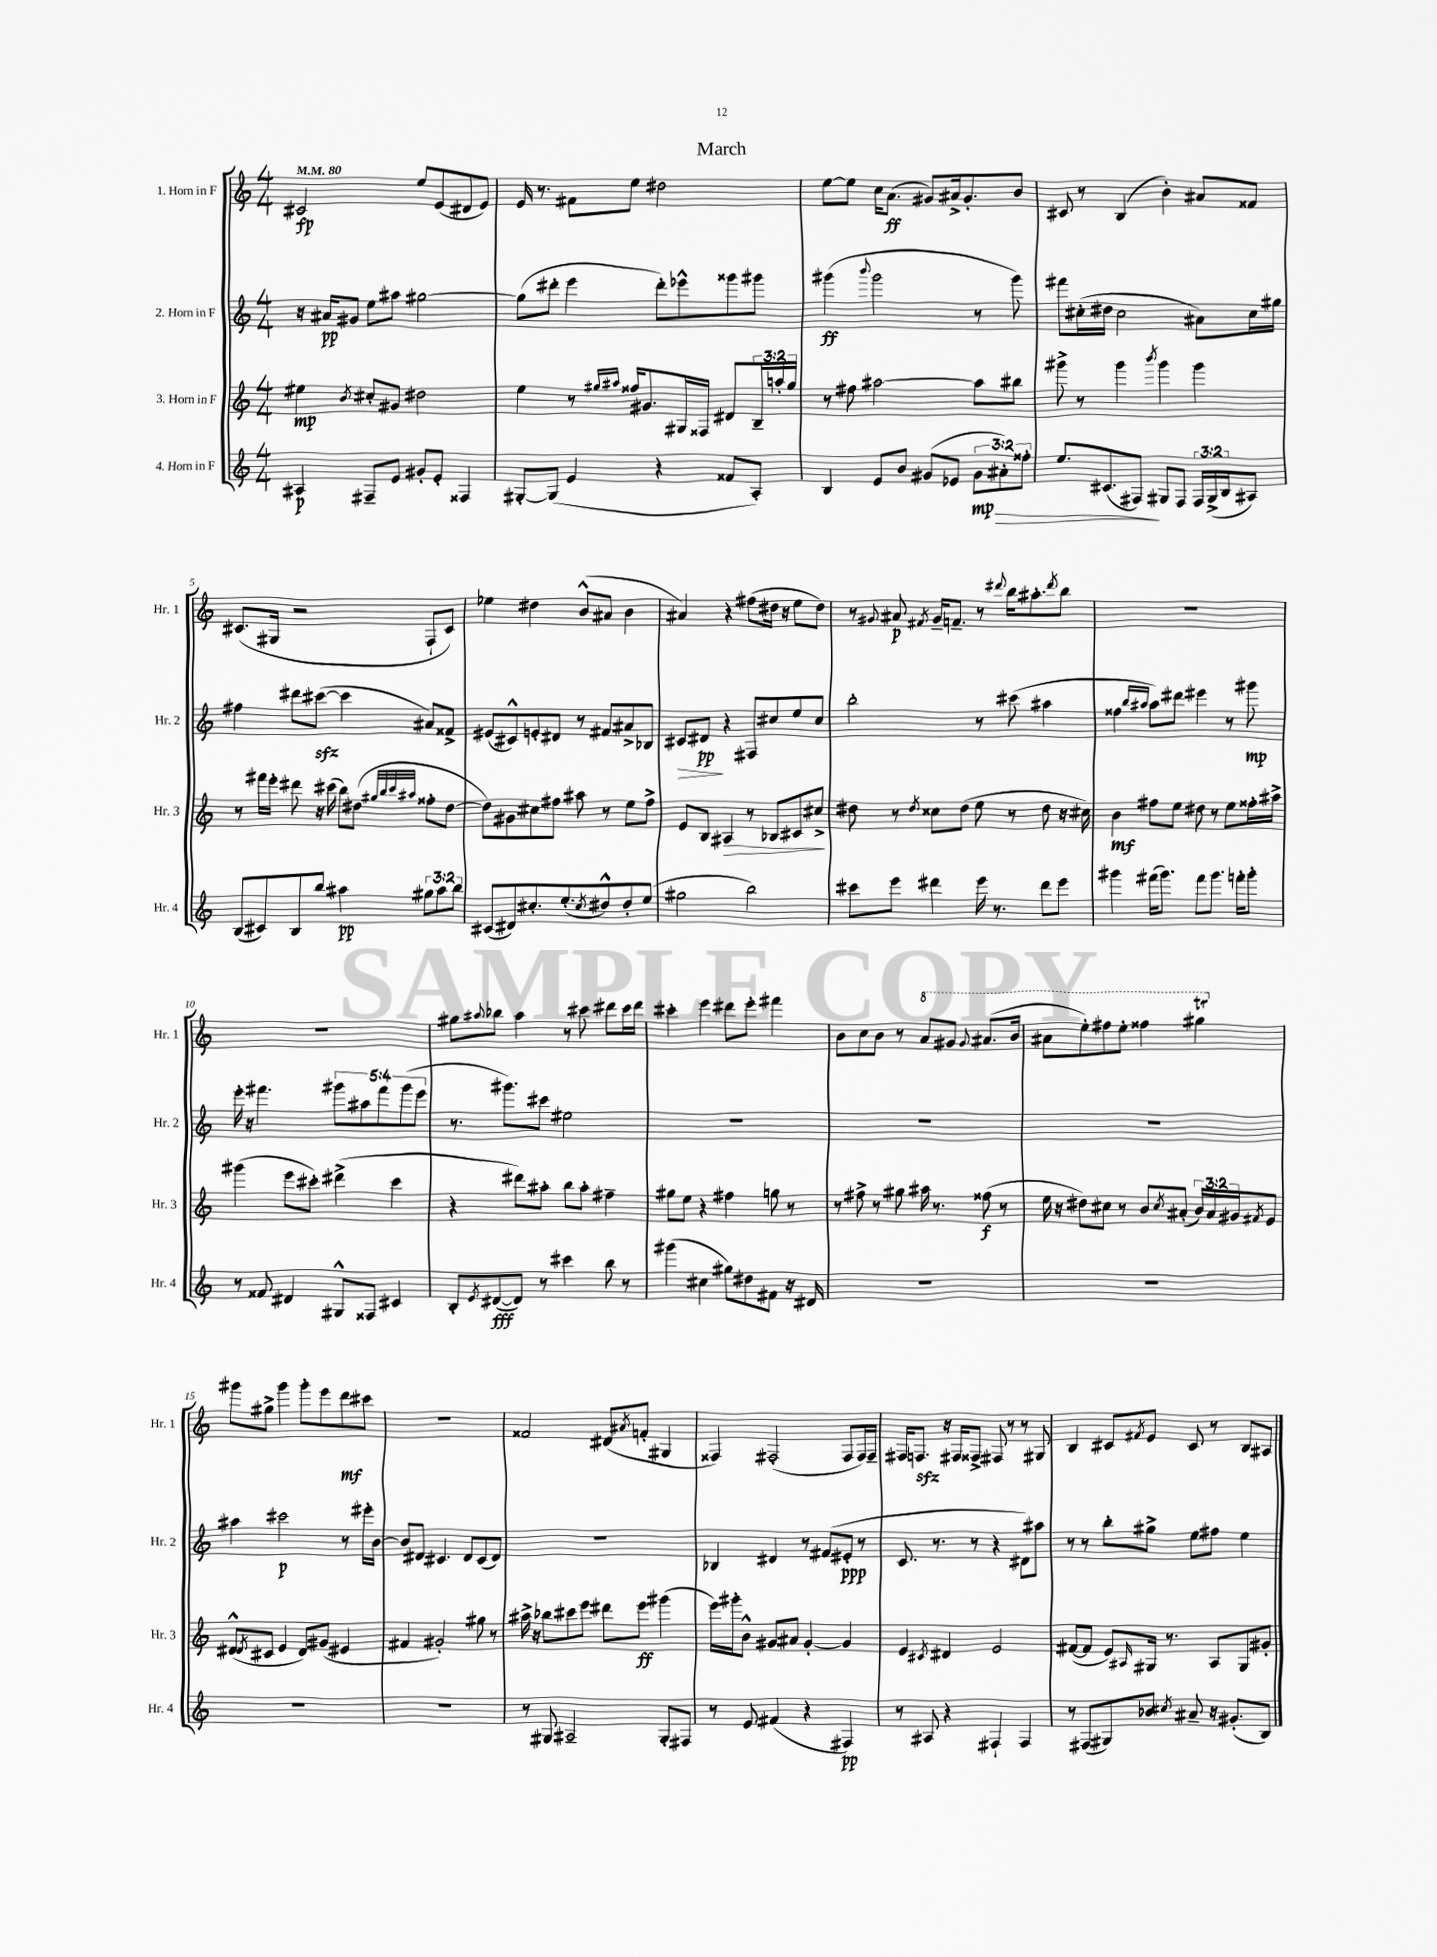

**kern	**dynam	**kern	**dynam	**kern	**dynam	**kern	**dynam
*part4	*part4	*part3	*part3	*part2	*part2	*part1	*part1
*staff4	*staff4	*staff3	*staff3	*staff2	*staff2	*staff1	*staff1
*I"4. Horn in F	*	*I"3. Horn in F	*	*I"2. Horn in F	*	*I"1. Horn in F	*
*I'Hr. 4	*	*I'Hr. 3	*	*I'Hr. 2	*	*I'Hr. 1	*
*clefG2	*	*clefG2	*	*clefG2	*	*clefG2	*
*k[]	*	*k[]	*	*k[]	*	*k[]	*
*M4/4	*	*M4/4	*	*M4/4	*	*M4/4	*
*MM80	*	*MM80	*	*MM80	*	*MM80	*
=1	=1	=1	=1	=1	=1	=1	=1
4A#X/	p	4ee#X\	mp	16r	.	2c#X/	fp
.	.	.	.	16a#X/KL	pp	.	.
.	.	.	.	8g#X/J	.	.	.
.	.	8qb/	.	.	.	.	.
8F#X~/L	.	8cc#X'/L	.	8ee\L	.	.	.
8e/J	.	8g#X/J	.	8aa#X\J	.	.	.
8g#X'/L	.	2dd#X\	.	[2gg#X\	.	8ee/L	.
8e'/J	.	.	.	.	.	(8e/	.
4F##X/	.	.	.	.	.	8d#X/	.
.	.	.	.	.	.	8e/J)	.
=2	=2	=2	=2	=2	=2	=2	=2
[8G#X'/L	.	4ee\	.	(8gg#\L]	.	16e/	.
.	.	.	.	.	.	8.r	.
(8G#/J]	.	.	.	8ddd#X'\J	.	.	.
4e/	.	8r	.	4eee\	.	8f#X\L	.
.	.	16qqgg#X/LL	.	.	.	.	.
.	.	16qqaa#X/JJ	.	.	.	.	.
.	.	16ff##X/KL	.	.	.	8ee\J	.
.	.	8.g#X/	.	.	.	.	.
4r	.	.	.	8ddd#'\L)	.	2dd#X\	.
.	.	16G#X/L	.	8eee-X^^\	.	.	.
.	.	16F##X/JJ	.	.	.	.	.
8f##X/L	.	8d#X/L	.	8ggg##X\	.	.	.
8A'/J)	.	24B~/L	.	8ggg#X\J	.	.	.
.	.	24aan'/	.	.	.	.	.
.	.	24gg#/JJ	.	.	.	.	.
=3	=3	=3	=3	=3	=3	=3	=3
4B/	.	8r	.	(4ggg#X\	ff	[8ee\L	.
.	.	8ff#X\	.	.	.	8ee\J]	.
.	.	.	.	8qqbbb/	.	.	.
8e/L	.	[2aa#X\	.	2ggg#\	.	16cc\KL	.
.	.	.	.	.	.	(8.a\J	ff
8b/J	.	.	.	.	.	.	.
(8g#X/L	.	.	.	.	.	8g#X/L)	.
8e-X/J	.	.	.	.	.	16a#X^/k	.
.	.	.	.	.	.	8.g#'/	.
!	!LO:HP:b	!	!	!	!	!	!
12g#\L	> mp	8aa#\L]	.	8r	.	.	.
12a#X'\)	.	.	.	.	.	.	.
.	.	8bb#X\J	.	8ggg#\)	.	8b/J	.
12ff##X'\J	.	.	.	.	.	.	.
=4	=4	=4	=4	=4	=4	=4	=4
8.ee/L	.	8ggg#X^\	.	8fff#X\L	.	8c#X/	.
.	.	8r	.	(16cc#X'\L	.	8r	.
(8.c#X/	.	.	.	16dd#X\JJ	.	.	.
.	.	4ggg#\	.	2cc#\	.	(4B/	.
8F#X/J)	.	.	.	.	.	.	.
.	.	8qbbb/	.	.	.	.	.
8G#X/L	]	4ggg#\	.	.	.	4b'\)	.
8F#/J	.	.	.	.	.	.	.
24F#/LL	.	4ggg#\	.	8a#X\L)	.	8a#X/L	.
(24G#^/	.	.	.	.	.	.	.
24B/J	.	.	.	.	.	.	.
8A#X/J)	.	.	.	16cc#\L	.	8f##X/J	.
.	.	.	.	16gg#X\JJ	.	.	.
!!LO:LB:g=z
=5	=5	=5	=5	=5	=5	=5	=5
(8B/L	.	8r	.	4ff#X\	.	(8.c#X/L	.
8c#X/)	.	16fff#X\LL	.	.	.	.	.
.	.	16eee'\JJ	.	.	.	16G#X/Jk	.
8B/	.	8ddd#X\	.	8ddd#X\L	.	2r	.
8bb/J	.	16r	.	([8ccc#Xzz\J	.	.	.
.	.	(16ccc#X\	.	.	.	.	.
4aa#X\	pp	8bb\L)	.	4ccc#\]	.	.	.
.	.	(8dd#X\J	.	.	.	.	.
.	.	32qqgg#X/LLL	.	.	.	.	.
.	.	32qqbb/	.	.	.	.	.
.	.	32qqccc#/	.	.	.	.	.
.	.	32qqaa#X/JJJ	.	.	.	.	.
12gg#X\L	.	8ff##X'\L	.	8a#X/L)	.	8F`/L	.
12aa#\	.	.	.	.	.	.	.
.	.	[8dd#\J	.	8f##X^/J	.	8c#/J)	.
12bb\J	.	.	.	.	.	.	.
=6	=6	=6	=6	=6	=6	=6	=6
(8c#X/L	.	8dd#\L])	.	(8e#X/L	.	4ee-X\	.
8d#X/)	.	8g#X\	.	8c#X^^/)	.	.	.
8.cc#X'/	.	8cc#X\	.	8en'/	.	4dd#X\	.
.	.	8ff#X\J	.	8d#X/J	.	.	.
(8.ee'/	.	.	.	.	.	.	.
.	.	8aa#X\	.	8r	.	(8b^^/L	.
8qcc#/	.	.	.	.	.	.	.
8dd#X^^/)	.	8r	.	8f#X/L	.	8a#X/J	.
8dd#'/	.	8ee\L	.	8a#X^/	.	4b\	.
(8ee/J	.	8ff#^\J	.	8B-X/J	.	.	.
=7	=7	=7	=7	=7	=7	=7	=7
!	!	!	!	!	!LO:HP:b	!	!
2gg#X\	.	8e/L	.	8c#X/L	>	4a#X/)	.
.	.	8B/J	.	8d#X/J	pp	.	.
!	!	!	!LO:HP:b	!	!	!	!
.	.	4A#X/	>	4r	]	4r	.
2bb\)	.	8r	.	8F#X/L	.	(8ff#X\L	.
.	.	8B-X/L	.	8cc#X/	.	16dd#X\Jk	.
.	.	.	.	.	.	16r	.
.	.	8c#X/	.	8ee/	.	8ee\L	.
.	.	8cc#X^/J	.	8cc#/J	.	8dd#\J)	.
.	.	.	]	.	.	.	.
=8	=8	=8	=8	=8	=8	=8	=8
8ccc#X\L	.	8dd#X\	.	2bb'\	.	8r	.
.	.	.	.	.	.	8qqg#X/	.
8eee\J	.	8r	.	.	.	8a#X/	p
.	.	8qdd#/	.	.	.	8qf#X/	.
4ddd#X\	.	8cc##X\L	.	.	.	16g#~/KL	.
.	.	.	.	.	.	8.fn~/J	.
.	.	(8dd#\J	.	.	.	.	.
16eee\	.	8ee\	.	8r	.	8r	.
8.r	.	.	.	.	.	.	.
.	.	.	.	.	.	8qqddd#X/	.
.	.	8r	.	(8ccc#X\	.	16bb\KL	.
.	.	.	.	.	.	8.aa#X'\	.
8ddd#\L	.	8dd#\	.	4aa#X\	.	.	.
.	.	.	.	.	.	8qddd#/	.
8eee\J	.	16r	.	.	.	8bb\J	.
.	.	16cc#X\)	.	.	.	.	.
=9	=9	=9	=9	=9	=9	=9	=9
4ggg#X\	.	4b\	mf	4ff##X\	.	1r	.
.	.	.	.	16qqbb/LL	.	.	.
.	.	.	.	16qqaa#X/JJ	.	.	.
(16fff#X\KL	.	8ff#X\L	.	8aa#\L)	.	.	.
8.ggg#\J)	.	.	.	.	.	.	.
.	.	8ee\J	.	8ddd#X\J	.	.	.
8fff#\L	.	8dd#X\	.	4eee#X\	.	.	.
8.ggg#\J	.	8r	.	.	.	.	.
.	.	8ee\L	.	8r	.	.	.
16fffn'\KL	.	.	.	.	.	.	.
8ggg#'\J	.	16ff##X'\L	.	8ggg#X\	mp	.	.
.	.	16aa#X^\JJ	.	.	.	.	.
!!LO:LB:g=z
=10	=10	=10	=10	=10	=10	=10	=10
8r	.	(4ggg#X\	.	16eee'\	.	1r	.
.	.	.	.	16r	.	.	.
8f##X/	.	.	.	4.fff#X\	.	.	.
4d#X/	.	8eee\L	.	.	.	.	.
.	.	8ccc#X'\J)	.	.	.	.	.
8G#X^^/L	.	(4ddd#X^\	.	10ggg#X\L	.	.	.
.	.	.	.	10aa#X\	.	.	.
8F##X/J	.	.	.	.	.	.	.
.	.	.	.	10fff#\	.	.	.
4c#X/	.	4ccc#\	.	.	.	.	.
.	.	.	.	(10ggg#\	.	.	.
.	.	.	.	10eee\J	.	.	.
=11	=11	=11	=11	=11	=11	=11	=11
8B'/L	.	4r	.	8.r	.	8gg#X\L	.
8qe/	.	.	.	.	.	8qqaa#X/	.
([8d#X/	fff	.	.	.	.	8bb-X\J	.
.	.	.	.	8.ggg#X\L)	.	.	.
8d#/J])	.	8ddd#X\L)	.	.	.	4aa#\	.
8r	.	8aa#X'\J	.	8ccc#X\J	.	.	.
4ccc#X\	.	8bb\L	.	2ee#X\	.	8r	.
.	.	8aa#'\J	.	.	.	8ccc#X\	.
8bb\	.	4ff#X~\	.	.	.	8ddd#X\L	.
8r	.	.	.	.	.	16ccc#\L	.
.	.	.	.	.	.	16ddd#\JJ	.
=12	=12	=12	=12	=12	=12	=12	=12
(4ggg#X\	.	8gg#X\L	.	1r	.	4ccc#X'\	.
.	.	8ee\J	.	.	.	.	.
4cc#X\	.	4r	.	.	.	4eee\	.
8gg#X\L)	.	4ff#X\	.	.	.	8ddd#X\L	.
8dd#X\	.	.	.	.	.	8eee'\J	.
8f#X\J	.	8ggn\	.	.	.	4fff#X\	.
16r	.	8r	.	.	.	.	.
16d#X/	.	.	.	.	.	.	.
=13	=13	=13	=13	=13	=13	=13	=13
1r	.	8r	.	1r	.	8b\L	.
.	.	8ff#X^\	.	.	.	8cc\	.
.	.	8r	.	.	.	8b\J	.
.	.	8gg#X\	.	.	.	8r	.
*	*	*	*	*	*	*8va	*
.	.	16aa#X\	.	.	.	8aa/L	.
.	.	8.r	.	.	.	.	.
.	.	.	.	.	.	8gg#X/J	.
.	.	.	.	.	.	8qqgg#/	.
.	.	(8ff##X\	f	.	.	(8.aa#X/L	.
.	.	8r	.	.	.	.	.
.	.	.	.	.	.	16bb/Jk	.
=14	=14	=14	=14	=14	=14	=14	=14
1r	.	16ee\	.	1r	.	8aa#X\L	.
.	.	16r	.	.	.	.	.
.	.	8dd#X\L)	.	.	.	8eee'\)	.
.	.	8cc#X\J	.	.	.	8fff#X\	.
.	.	8r	.	.	.	8eee'\J	.
.	.	8b/L	.	.	.	4fff##X\	.
.	.	8qcc#/	.	.	.	.	.
.	.	(8a#X'/J	.	.	.	.	.
.	.	24b/LL)	.	.	.	4ggg#Xt\	.
.	.	24a#/	.	.	.	.	.
.	.	24g#X/J	.	.	.	.	.
.	.	8qf#X/	.	.	.	.	.
.	.	8e/J	.	.	.	.	.
!!LO:LB:g=z
=15	=15	=15	=15	=15	=15	=15	=15
*	*	*	*	*	*	*X8va	*
1r	.	(8d#X^^/L	.	4aa#X\	.	8ggg#X\L	.
.	.	8qd#/	.	.	.	.	.
.	.	8c#X/J	.	.	.	8gg#X^\J	.
.	.	4e/	.	2ccc#X\	p	4ggg#\	.
.	.	8d#/L)	.	.	.	8ggg#'\L	.
.	.	(8g#X/J	.	.	.	8eee\	.
.	.	4e#X/	.	8r	.	8ddd\	mf
.	.	.	.	16eee#X'\LL	.	8ccc#X\J	.
.	.	.	.	[16b\JJ	.	.	.
=16	=16	=16	=16	=16	=16	=16	=16
1r	.	4f#X/	.	8b/L]	.	1r	.
.	.	.	.	8d#X/J	.	.	.
.	.	2g#X'/)	.	4.c#X/	.	.	.
.	.	.	.	8d#/L	.	.	.
.	.	8gg#X\	.	(8c#/	.	.	.
.	.	8r	.	8d#/J)	.	.	.
=17	=17	=17	=17	=17	=17	=17	=17
8r	.	16aa#X^\	.	1r	.	2f##X/	.
.	.	16r	.	.	.	.	.
8G#X/	.	8bb-X\L	.	.	.	.	.
2A#X~/	.	8ccc#X\	.	.	.	.	.
.	.	8eee\J	.	.	.	.	.
.	.	8ddd#X\L	.	.	.	(8d#X/L	.
.	.	.	.	.	.	8qa#X/	.
.	.	8eee\J	ff	.	.	8fn'/J	.
8G#'/L	.	(4ggg#X\	.	.	.	4G#X/	.
8F#X/J	.	.	.	.	.	.	.
=18	=18	=18	=18	=18	=18	=18	=18
8r	.	16eee\LL)	.	4B-X/	.	4F##X/)	.
.	.	16ggg#X'\J	.	.	.	.	.
8e/	.	8b^^\J	.	.	.	.	.
(4f#X/	.	8g#X/L	.	4d#X/	.	(2F#X'/	.
.	.	8a#X/J	.	.	.	.	.
4r	.	[4g#'/	.	8r	.	.	.
.	.	.	.	(8f#X/L	.	.	.
4F#X/)	pp	4g#/]	.	8e#X'/J	ppp	8F#/L	.
.	.	.	.	8r	.	16F#/L)	.
.	.	.	.	.	.	16F#~/JJ	.
=19	=19	=19	=19	=19	=19	=19	=19
8r	.	4e/	.	8.c/	.	16F#X/KL	.
.	.	.	.	.	.	8.Fnzz/J	.
8A#X/	.	.	.	.	.	.	.
.	.	.	.	8.r	.	.	.
.	.	8qc#X/	.	.	.	.	.
4r	.	4d#X/	.	.	.	16r	.
.	.	.	.	.	.	16F#X/KL	.
.	.	.	.	8r	.	8F##X^/J	.
4F#X`/	.	2e/	.	4r	.	8F#X/	.
.	.	.	.	.	.	8r	.
4F#/	.	.	.	8d#X\L)	.	8r	.
.	.	.	.	8aa#X\J	.	8G#X/	.
=20	=20	=20	=20	=20	=20	=20	=20
8r	.	([8f#X/L	.	8r	.	4B/	.
(8F#X/L	.	8f#/J]	.	8r	.	.	.
8G#X/)	.	8e/L)	.	8bb'\L	.	8c#X/L	.
.	.	16qqA#X/	.	.	.	8qf#X/	.
8b-X/J	.	16G#X/Jk	.	8gg#X^\J	.	8e/J	.
.	.	8.r	.	.	.	.	.
8qcc#X/	.	.	.	.	.	.	.
8a#X~/	.	.	.	8ee\L	.	8c#/	.
16r	.	8A#/L	.	8ff#X\J	.	8r	.
(8.g#X'/L	.	.	.	.	.	.	.
.	.	8G#/	.	4ee\	.	8B/L	.
8B/J)	.	8g#X'/J	.	.	.	8A#X/J	.
==	==	==	==	==	==	==	==
*-	*-	*-	*-	*-	*-	*-	*-
